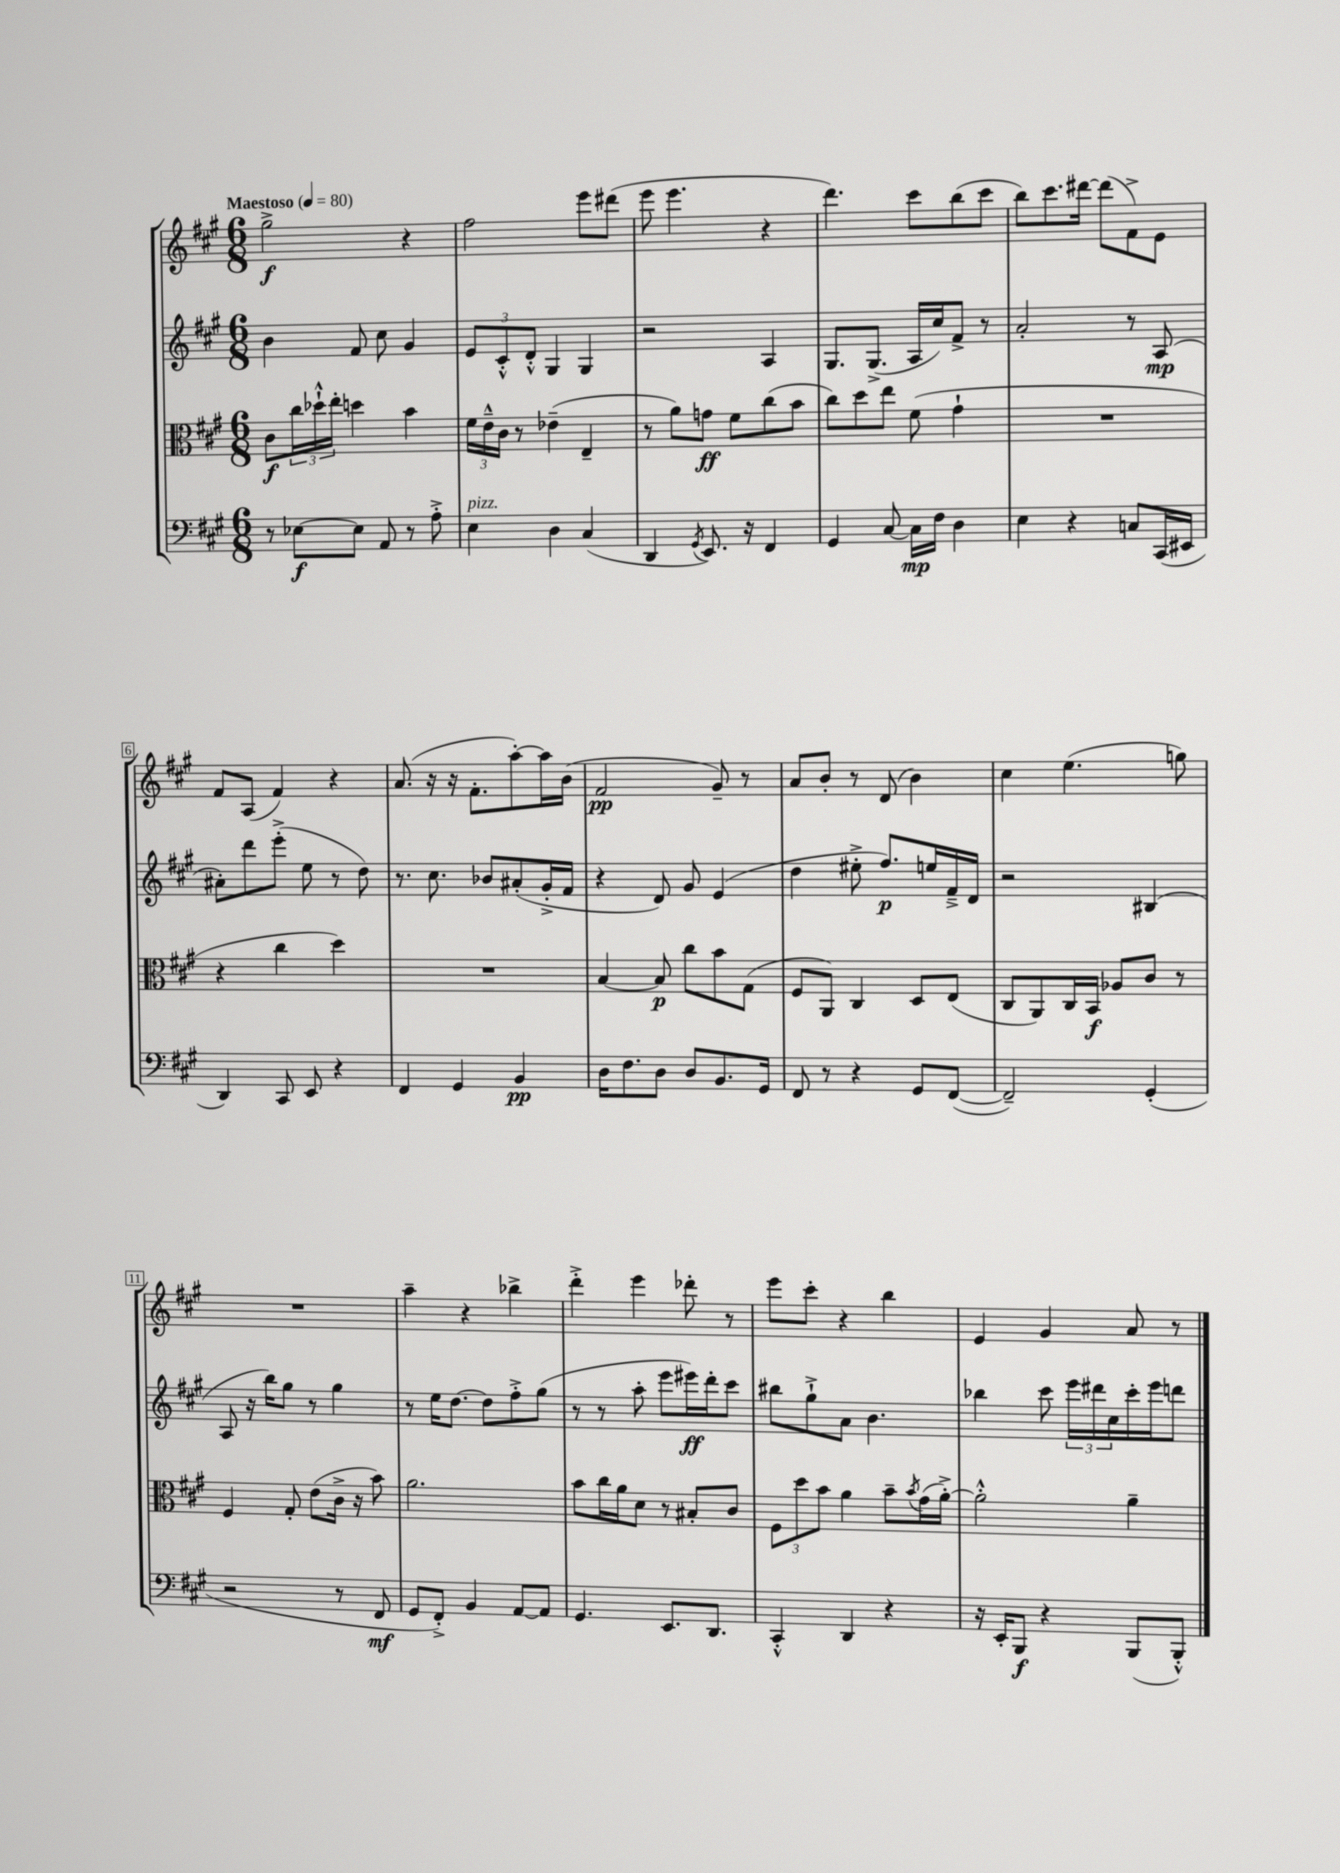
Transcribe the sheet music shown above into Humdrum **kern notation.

**kern	**kern	**kern	**kern
*staff4	*staff3	*staff2	*staff1
*clefF4	*clefC3	*clefG2	*clefG2
*k[f#c#g#]	*k[f#c#g#]	*k[f#c#g#]	*k[f#c#g#]
*M6/8	*M6/8	*M6/8	*M6/8
*MM80	*MM80	*MM80	*MM80
8r	8c#	4b	2gg#^
[8E-	24cc#	.	.
.	24dd-`^^	.	.
.	24ee'	.	.
8E-]	4dd	8f#	.
8AA	.	8cc#	.
8r	4b	4g#	4r
8A'^	.	.	.
=	=	=	=
4E	24f#	12e	2ff#
.	24e~^^	.	.
.	24c#	12c#'^^	.
.	8r	.	.
.	.	12d'^^	.
4D	(4e-~	4G#	.
(4C#	4E~	4G#	8eee
.	.	.	(8ddd#
=	=	=	=
4DD	8r	2r	8eee
.	8a)	.	4.eee
8qGG#	.	.	.
8.EE)	8g	.	.
.	8f#	.	.
16r	.	.	.
4FF#	(8cc#	4A	4r
.	8b	.	.
=	=	=	=
4GG#	8cc#)	8.G#	4.ddd)
.	8dd	.	.
.	.	(8.G#^	.
[8C#	8ee	.	.
16C#]	(8f#	16A	8ccc#
16F#	.	16cc#)	.
4D	4g#`	8f#^	(8bb
.	.	8r	8ccc#
=	=	=	=
4E	2.r	2a'	8bb)
.	.	.	8.ccc#
4r	.	.	.
.	.	.	[16ddd#
.	.	.	(8ddd#]
8C	.	8r	8f#^)
(16CC#	.	(8A	8e
16EE#	.	.	.
=	=	=	=
4DD)	4r	8a#')	8f#
.	.	8ddd	(8A
8CC#	4cc#	(8eee'^	4f#)
8EE	.	8ee	.
4r	4dd)	8r	4r
.	.	8dd)	.
=	=	=	=
4FF#	2.r	8.r	(8.a
.	.	8.cc#	16r
4GG#	.	.	16r
.	.	.	8.f#'
.	.	8b-	.
4BB	.	(8a#'	[8aa')
.	.	16g#'^	16aa]
.	.	16f#	(16b
=	=	=	=
16D	[4B	4r	2f#
8.F#	.	.	.
8D	8B]	8d)	.
8D	8cc#	8g#	.
8.BB	8b	(4e	8g#~)
.	(8G#	.	8r
16GG#	.	.	.
=	=	=	=
8FF#	8F#	4dd	8a
8r	8AA)	.	8b'
4r	4C#	8ee#'^	8r
.	.	8.ff#)	(8d
8GG#	8D	.	4b)
.	.	16ee	.
([8FF#	(8E	16f#~^	.
.	.	16d	.
=	=	=	=
2FF#~])	8C#	2r	4cc#
.	8AA)	.	.
.	16C#	.	(4.ee
.	16BB	.	.
.	8A-	.	.
(4GG#'	8c#	(4B#	.
.	8r	.	8gg)
=	=	=	=
2r	4F#	8A	2.r
.	.	16r	.
.	.	16bb)	.
.	8G#'	8gg#	.
.	(8e	8r	.
8r	16c#^	4gg#	.
.	16r	.	.
8FF#	8b)	.	.
=	=	=	=
8GG#	2.a	8r	4aa~
8FF#'^)	.	16ee	.
.	.	[8.dd	.
4BB	.	.	4r
.	.	8dd]	.
[8AA	.	8ff#'^	4bb-^
8AA]	.	(8gg#	.
=	=	=	=
4.GG#	8b	8r	4ddd'^
.	16cc#	8r	.
.	16a	.	.
.	8d	8aa'	4eee
8.EE	8r	8eee	.
.	8B#'	16eee#)	8ddd-'
8.DD	.	16ddd'	.
.	8c#	8ccc#	8r
=	=	=	=
4CC#'^^	12F#	8bb#	8eee
.	12dd	.	.
.	.	8gg#`^	8ccc#'
.	12b	.	.
4DD	4a	8a	4r
.	.	4.b	.
4r	8b~	.	4bb
.	8qb	.	.
.	(16g#	.	.
.	[16a'^)	.	.
=	=	=	=
16r	2a'^^]	4bb-	4e
16EE'	.	.	.
8BBB	.	.	.
4r	.	8ccc#	4g#
.	.	24eee	.
.	.	24ddd#	.
.	.	24cc#	.
(8BBB	4a~	16ccc#'	8a
.	.	16eee	.
8BBB'^^)	.	8ddd	8r
==	==	==	==
*-	*-	*-	*-
